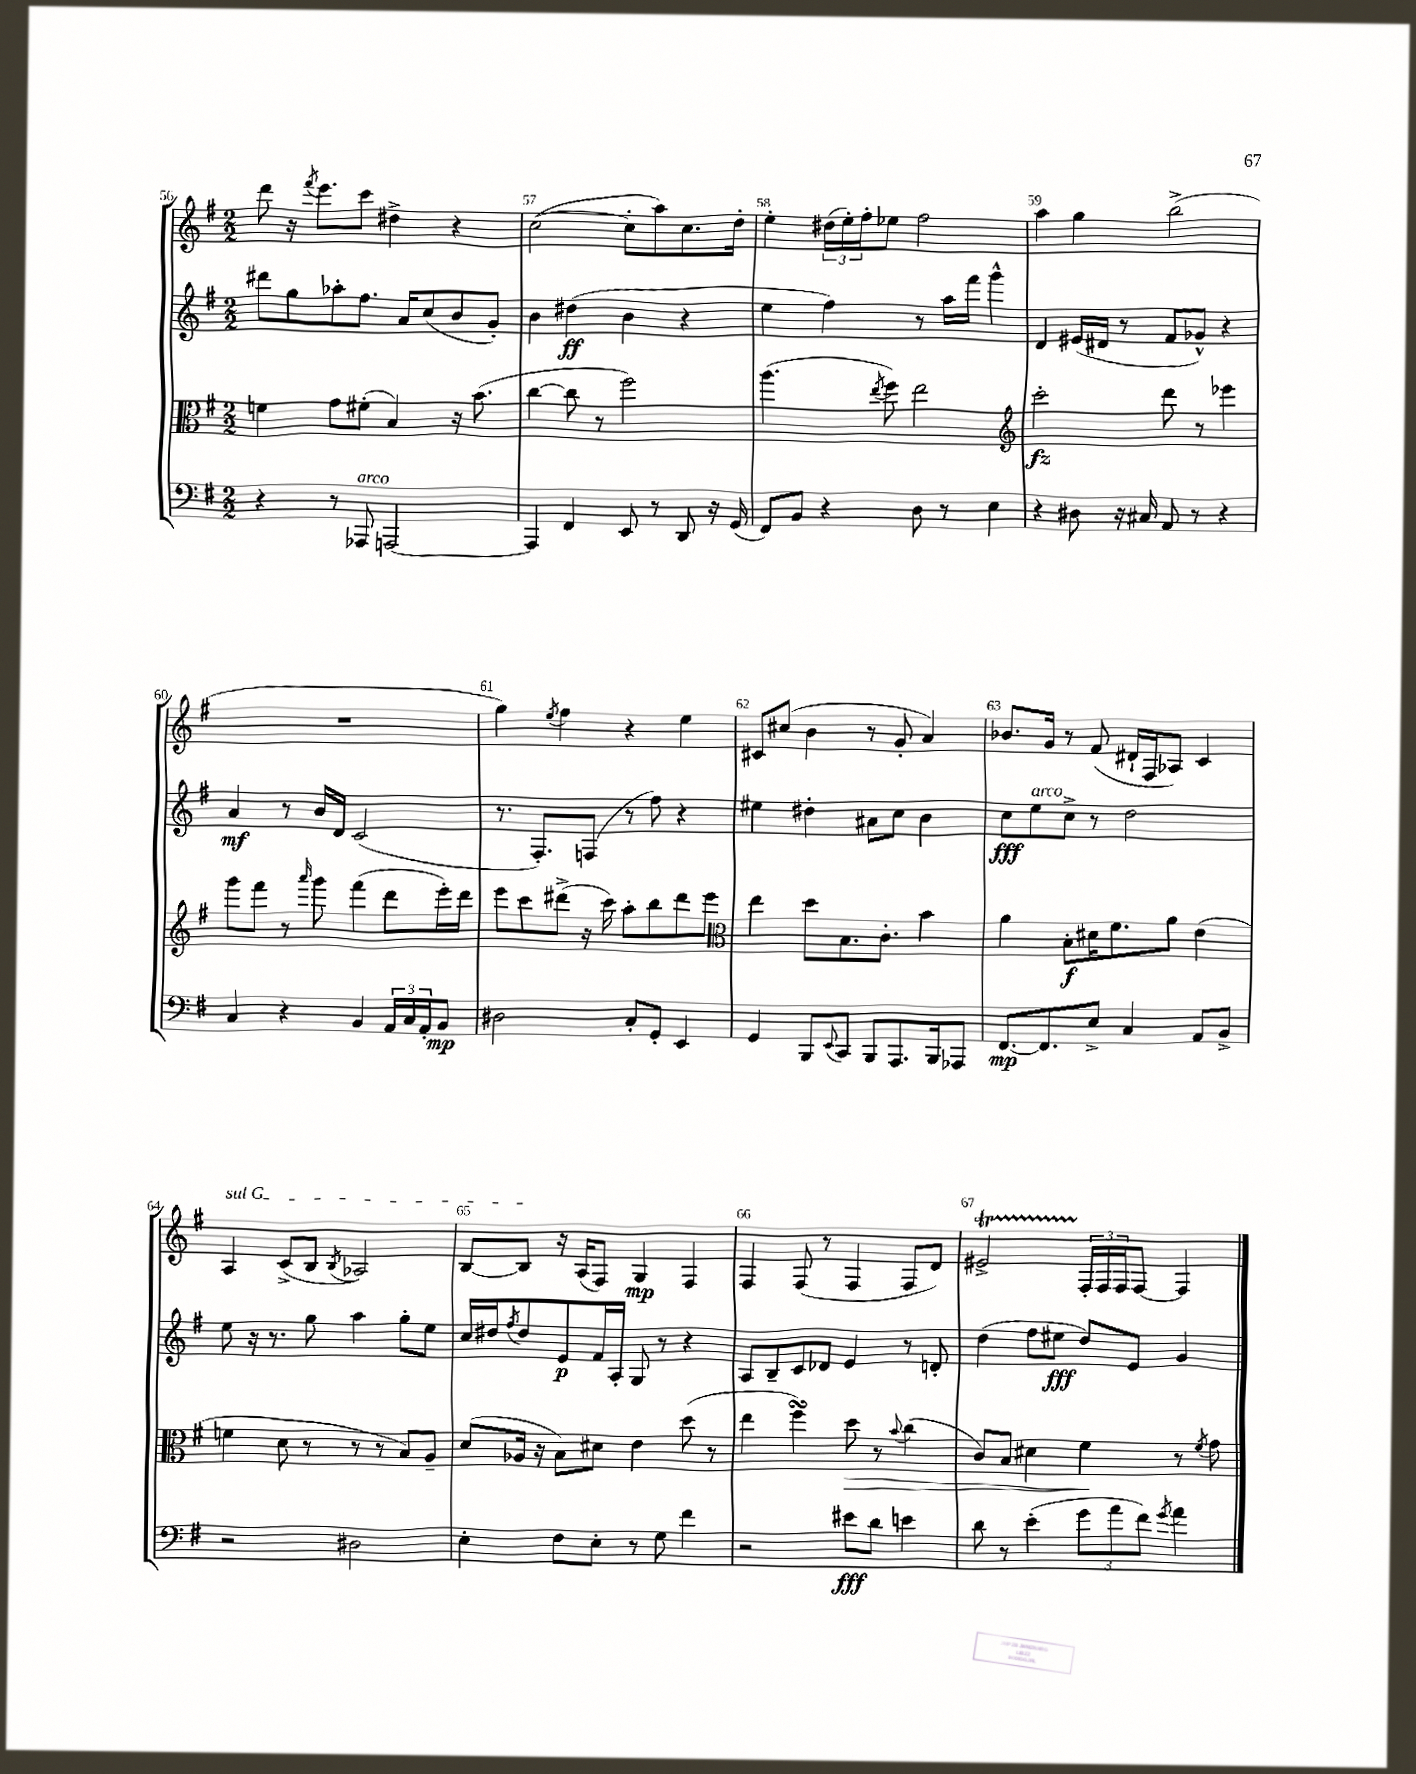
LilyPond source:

<<
\new StaffGroup <<
\new Staff = "s0" {
    \clef treble \key g \major \numericTimeSignature \time 2/2
    d'''8 r16 \acciaccatura { fis'''8 } e'''8. c'''8 dis''4-> r4 |
    c''2~( c''8-. a''8) c''8. d''16-. |
    e''4-. \tuplet 3/2 { dis''16( e''16-.) fis''16-. } ees''8 fis''2 |
    a''4 g''4 b''2->( |
    R1 |
    g''4) \acciaccatura { e''8 } fis''4 r4 e''4 |
    cis'8 cis''8( b'4 r8 g'8-. a'4) |
    bes'8. g'16 r8 fis'8( dis'16-! fis16 aes8) c'4 |
    \once \override TextSpanner.bound-details.left.text = \markup { \italic "sul G" } a4\startTextSpan c'8->( b8 \acciaccatura { b8 } aes2) |
    b8~ b8\stopTextSpan r16 a16( fis8) g4\mp fis4 |
    fis4 fis8( r8 fis4 fis8 d'8) |
    eis'2->\startTrillSpan \tuplet 3/2 { fis16-.\stopTrillSpan fis16 fis16 } fis8~ fis4 \bar "|." |
}
\new Staff = "s1" {
    \clef treble \key g \major \numericTimeSignature \time 2/2
    dis'''8 g''8 aes''8-. fis''8. a'16 c''8( b'8 g'8-.) |
    b'4 dis''4\ff( b'4 r4 |
    e''4 fis''4) r8 a''16 fis'''16 g'''4-^ |
    d'4 eis'16( dis'16 r8 fis'8 ges'8-^) r4 |
    a'4\mf r8 b'16 d'16 c'2( |
    r8. fis8.-.) f8( r8 fis''8) r4 |
    eis''4 dis''4-. ais'8 c''8 b'4 |
    c''8\fff e''8^\markup { \italic "arco" } c''8-> r8 d''2 |
    e''8 r16 r8. g''8 a''4 g''8-. e''8 |
    c''16 dis''16 \acciaccatura { fis''8 } dis''8 e'8\p fis'16 a16-. g8 r8 r4 |
    a8 b8-- c'8 des'8 e'4 r8 d'8-. |
    d''4( fis''8 eis''8\fff d''8) e'8 g'4 \bar "|." |
}
\new Staff = "s2" {
    \clef alto \key g \major \numericTimeSignature \time 2/2
    f'4 g'8 fis'8-.( b4) r16 b'8.( |
    c''4~ c''8 r8 fis''2) |
    a''4.( \acciaccatura { e''8 } fis''8) e''2 |
    \clef treble c'''2-.\fz d'''8 r8 ees'''4 |
    g'''8 fis'''8 r8 \grace { a'''16 } g'''8 fis'''4( d'''8 e'''16-.) d'''16 |
    e'''8 c'''8 dis'''8->( r16 c'''16) a''8-. b''8 dis'''8 e'''8 |
    \clef alto e''4 d''8 b8. c'8.-. b'4 |
    a'4 b8-.\f dis'16 fis'8. a'8 e'4( |
    f'4 d'8 r8 r8 r8 b8) a8-- |
    d'8( aes16 r16 b8) dis'8 e'4 d''8( r8 |
    e''4 fis''4\turn) d''8\> r8 \appoggiatura { b'8 } c''4( |
    c'8) b8 dis'4 fis'4\! r8 \acciaccatura { fis'8 } g'8 \bar "|." |
}
\new Staff = "s3" {
    \clef bass \key g \major \numericTimeSignature \time 2/2
    r4 r8 aes,,8^\markup { \italic "arco" } a,,2~ |
    a,,4 fis,4 e,8 r8 d,8 r16 g,16( |
    fis,8) b,8 r4 d8 r8 e4 |
    r4 dis8 r16 cis16 a,8 r8 r4 |
    c4 r4 b,4 \tuplet 3/2 { a,16 c16 a,16-. } b,8\mp |
    dis2 c8-. g,8-. e,4 |
    g,4 b,,8 \appoggiatura { e,8 } c,8 b,,8 a,,8. b,,16 aes,,8 |
    fis,8.~\mp fis,8. e8-> c4 a,8 b,8-> |
    r2 dis2 |
    e4-. fis8 e8-. r8 g8 fis'4 |
    r2 eis'8\fff d'8 e'4 |
    d'8 r8 e'4-.( \tuplet 3/2 { g'8 a'8 fis'8) } \acciaccatura { g'8 } a'4 \bar "|." |
}
>>
>>
\layout { \context { \Score currentBarNumber = #56 \override BarNumber.break-visibility = ##(#f #t #t) barNumberVisibility = #all-bar-numbers-visible } }
